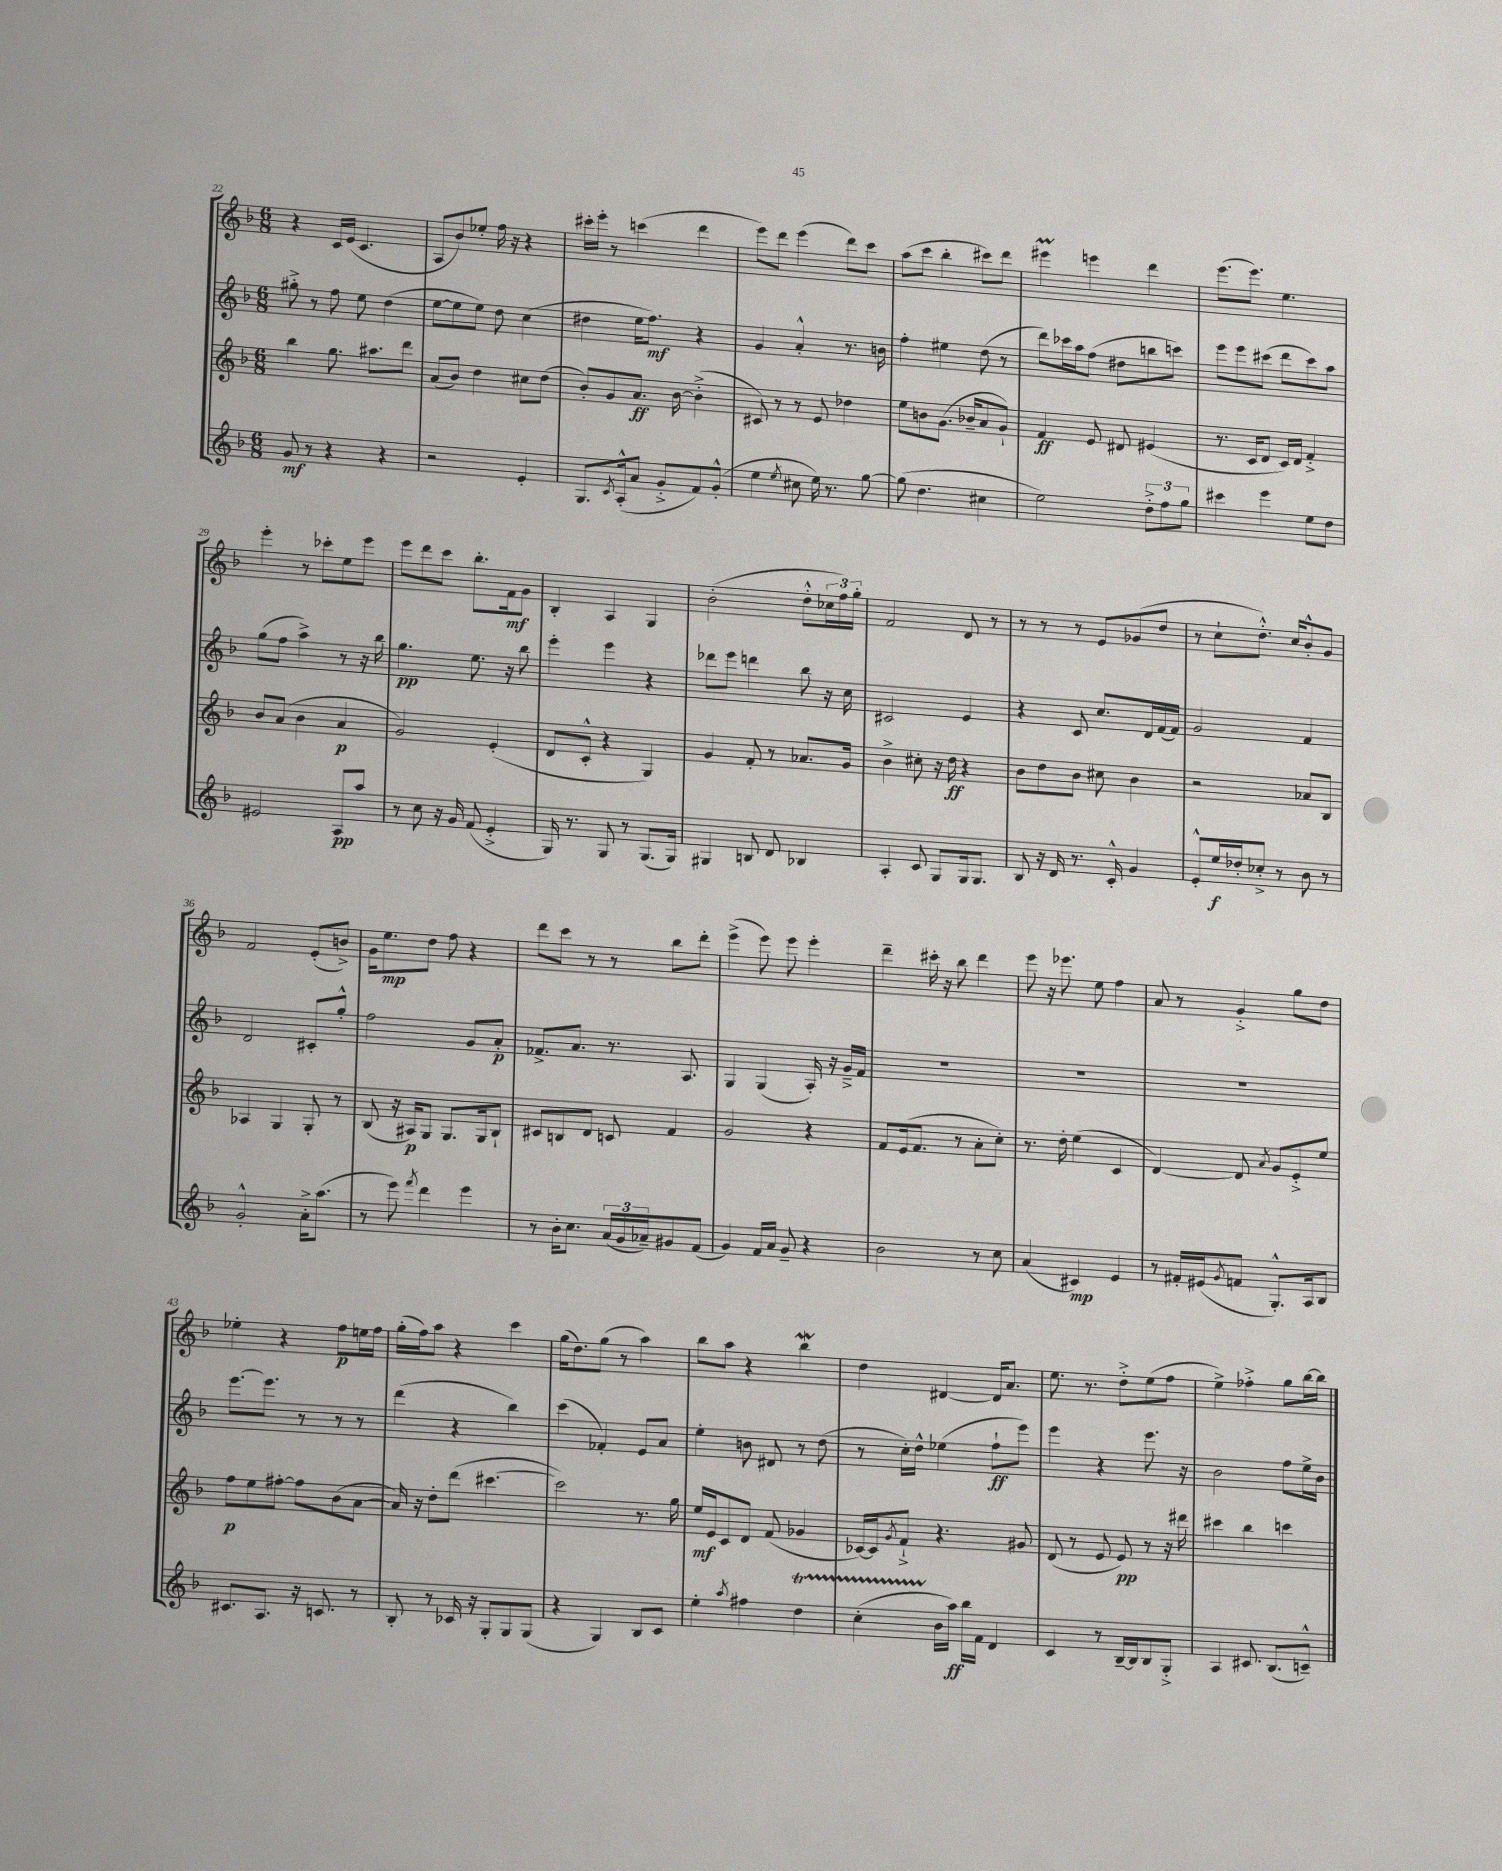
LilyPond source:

<<
\new StaffGroup <<
\new Staff = "s0" {
    \clef treble \key f \major \numericTimeSignature \time 6/8
    r4 c'16 e'16( c'4. |
    a8 bes'8) ees''8-. f''16 r16 r4 |
    cis'''16-. e'''16-. r8 c'''4( d'''4 |
    e'''8) d'''8 e'''4( d'''8) c'''8 |
    a''8( c'''8 bes''4-. cis'''8) d'''8 |
    eis'''4\prall e'''4 d'''4 |
    e'''8.( e'''8.) e''4. |
    e'''4-. r8 ces'''8-. e''8 e'''8 |
    e'''8 d'''8 c'''8 bes''8.-. f'16\mf g'8 |
    bes4-. a4 g4 |
    bes'2-.( d''8-.-^ \tuplet 3/2 { ces''16 f''16) g''16-. } |
    f'2 d'8 r8 |
    r8 r8 r8 e'8 ges'8( d''8 |
    r8 c''8-! d''8.-.-^) c''16 bes'8-.-^ g'8 |
    f'2 e'8-.( b'8->) |
    g'16 e''8.\mp d''8 f''8 r4 |
    d'''8 c'''8 r8 r8 bes''8 d'''8-. |
    e'''4->( e'''8) e'''8 e'''4-. |
    d'''4-- cis'''16-. r16 bes''8 d'''4 |
    e'''8 r16 ees'''8. e''8 f''4 |
    a'8 r8 g'4-.-> g''8 d''8 |
    ees''4-. r4 f''8\p e''16 f''16 |
    g''16-.( f''16) a''8 r4 c'''4 |
    g''16( d''8.) g''8( r8 a''4) |
    bes''8 a''8 r4 bes''4\mordent |
    d''4 dis'4~ dis'16 a'8. |
    e''8. r8. d''8-.-> e''8( f''8 |
    e''4->) fes''4-.-> g''8 bes''16~ bes''16 \bar "|." |
}
\new Staff = "s1" {
    \clef treble \key f \major \numericTimeSignature \time 6/8
    gis''8-.-> r8 f''8 e''8 d''4( |
    e''8~ e''8 e''8) d''8 c''4( |
    dis''4 e''16 f''8.\mf) r4 |
    g'4 a'4-.-^ r8. b'16 |
    f''4-. eis''4 d''8( r8 |
    d'''8) ces'''16 a''16 f''8( dis''8 b''8 c'''8) |
    e'''8 e'''8 cis'''8( d'''8 cis'''8) a''8 |
    g''8( f''8 a''4->) r8 r16 bes''16 |
    g''4.\pp e''8. r16 bes''8 |
    e'''4-. e'''4 r4 |
    des'''8 e'''8 d'''4 bes''8 r16 c''16 |
    cis'2 e'4 |
    r4 c'8 c''8. d'16 f'16( f'16) |
    g'2 f'4 |
    d'2 cis'8-. g''8-.-^ |
    f''2 g'8 a'8-.\p |
    fes'8.-> a'8. r8. a8. |
    g4 g4( a16-.) r16 g'16---> f'16 |
    R2. |
    R2. |
    R2. |
    e'''8.~ e'''8. r8 r8 r8 |
    d'''4( r4 bes''4) |
    c'''4( fes'4-.) e'8 a'8 |
    e''4-. b'8 dis'8 r8 d''8( |
    r8 c''16-.) d''16-^ ees''4( f''8-!\ff e'''8) |
    e'''4 r4 e'''8. r16 |
    bes'2 f''8 e''16-> bes'16 \bar "|." |
}
\new Staff = "s2" {
    \clef treble \key f \major \numericTimeSignature \time 6/8
    bes''4 g''8. ais''8. d'''8 |
    a'8( bes'8) d''4 cis''8 d''8( |
    bes'8-.) g'8 a'8.\ff bes'16~ bes'4-.->( |
    cis'8) r8 r8 e'8 des''4 |
    e''8 b'8 g'8.( bes'16-- a'8 g'8-!) |
    f'4\ff e'8 dis'8 eis'4( |
    r8. c'16 d'8 c'16) d'16 f'4-.-> |
    bes'8 a'8( bes'4 a'4\p |
    g'2) e'4-.( |
    d'8 c'8-.-^ r4 g4) |
    g'4 f'8-. r8 aes'8. g'16 |
    bes'4-> cis''8-. r16 d''16\ff r4 |
    bes'8 d''8 bes'8 cis''8 bes'4 |
    r2 aes'8 bes8 |
    aes4 g4 g8-. r8 |
    bes8( r16 ais16\p) g8 g8. g16 bes8-! |
    cis'8 b8 d'8 c'8 f'4 |
    g'2 r4 |
    f'8 e'16( f'8. r8 a'8-. c''8-.) |
    r8. d''16-. e''4( c'4 |
    d'4~) d'8 \acciaccatura { a'8 } g'8 e'8-.-> e''8 |
    f''8\p e''8 fis''8~-. fis''8 bes'8( a'8~ |
    a'16) r16 d''8-. d'''8( cis'''4.~ |
    cis'''2) r8. g''16 |
    e''16\mf e'16 c'8 d'8 f'8( ges'4 |
    ces'16~) ces'16 \acciaccatura { g'8 } f'8-!-> r4. gis'8 |
    d'8( r8 e'8 e'8\pp) r8 r16 dis'''16 |
    cis'''4 bes''4 c'''4 \bar "|." |
}
\new Staff = "s3" {
    \clef treble \key f \major \numericTimeSignature \time 6/8
    g'8\mf r8 r4 r4 |
    r2 e'4-. |
    g8. \acciaccatura { c'8 } a16-.-^( a'8 g'8-.-> f'8) g'8-.-^( |
    e''4 \acciaccatura { e''8 } cis''8 e''16) r8. g''8~ |
    g''8( d''4. cis''4 |
    e''2) \tuplet 3/2 { d''8-.-> f''8 g''8 } |
    cis'''4 e'''4 e''8 d''8 |
    eis'2 a8\pp a''8 |
    r8 c''8 r16 g'16 f'8( e'4-.-> |
    g16) r8. g8 r8 g8.( g16) |
    gis4 b8 d'8 bes4 |
    a4-. c'8 g8 g16 g8. |
    bes8 r16 d'16 r8. c'16-.-^ g'4 |
    e'8-.-^ e''16\f des''16-. ces''8-.-> r8 bes'8 r8 |
    g'2-.-^ a'16-.-> a''8.( |
    r8 e'''8) \acciaccatura { f'''8 } d'''4 e'''4 |
    r8 bes'16-. c''8. \tuplet 3/2 { a'16( g'16 aes'16--) } gis'8 f'8( |
    g'4) f'16 a'16 g'8-- r4 |
    bes'2 r8 c''8 |
    a'4( cis'4\mp) e'4 |
    r8 fis'16-. eis'16( \acciaccatura { g'8 } f'8 g8.-.-^) a16 bes8 |
    cis'8. a8. r16 c'8. r8 |
    bes8-. r8 ces'16 r16 g8-. g8 g8( |
    r4 g4) bes8 c'8 |
    e''4-. \acciaccatura { a''8 } fis''4 d''4\startTrillSpan |
    c''4-.( bes'16\stopTrillSpan a''16\ff) bes''16 f'16 d'4 |
    c'4 r8 bes16~-- bes16 bes8 g8-.-> |
    a4 cis'8. bes8.( c'8---^) \bar "|." |
}
>>
>>
\layout { \context { \Score currentBarNumber = #22 } }
